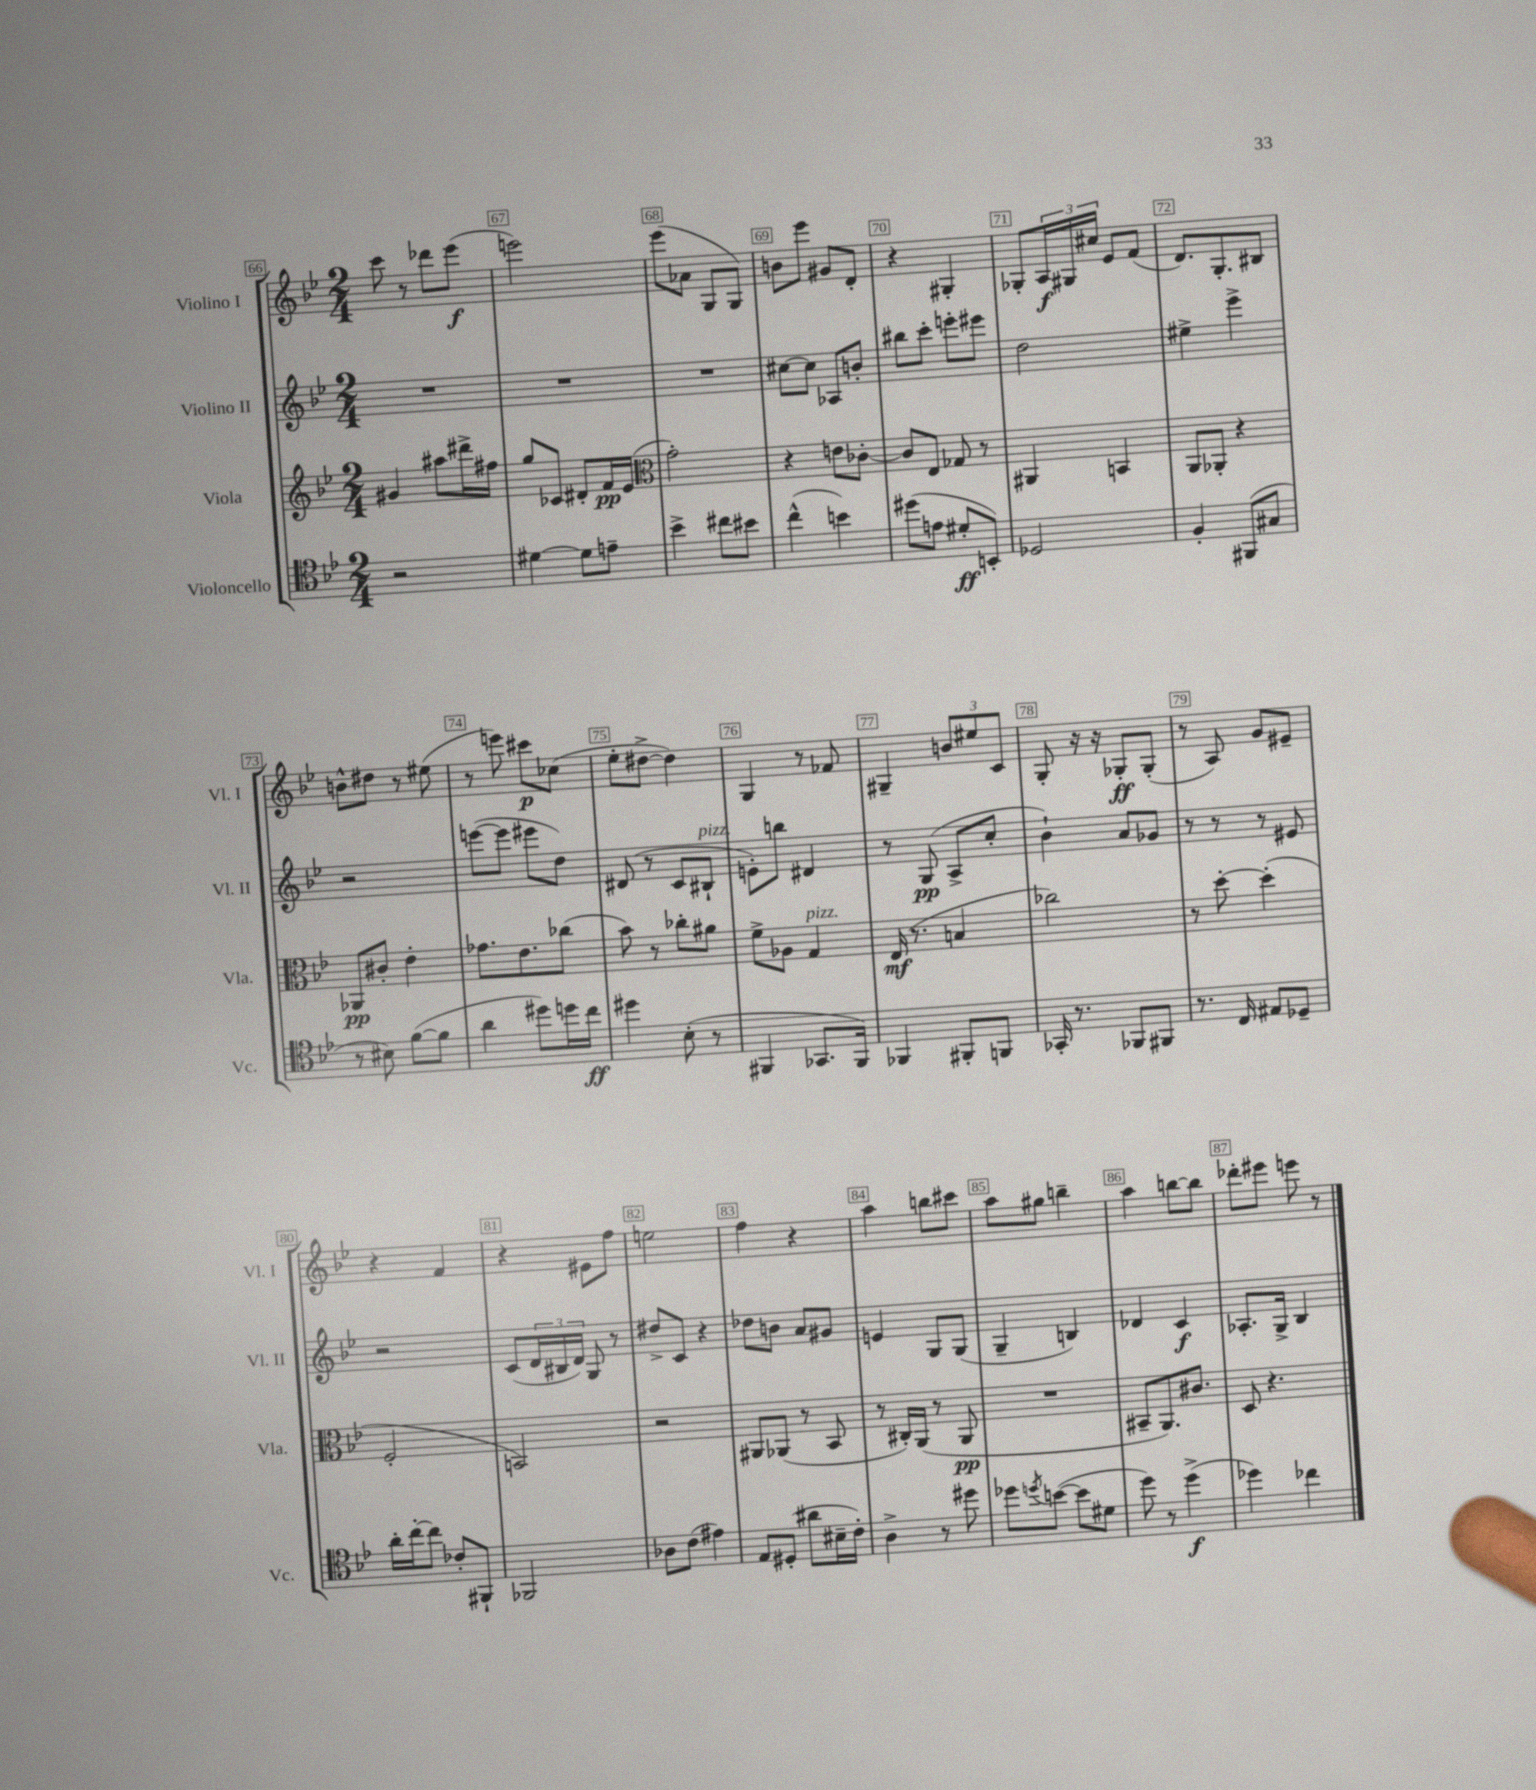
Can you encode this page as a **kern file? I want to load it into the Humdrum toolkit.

**kern	**kern	**kern	**kern
*staff4	*staff3	*staff2	*staff1
*clefC4	*clefG2	*clefG2	*clefG2
*k[b-e-]	*k[b-e-]	*k[b-e-]	*k[b-e-]
*M2/4	*M2/4	*M2/4	*M2/4
2r	4g#	2r	8ccc
.	.	.	8r
.	8aa#	.	8ddd-
.	16ddd#^	.	(8eee-
.	16ff#	.	.
=	=	=	=
[4d#	8gg	2r	2eee)
.	8c-	.	.
8d#]	8d#'	.	.
8e~	16f	.	.
.	(16e-	.	.
=	=	=	=
*	*clefC3	*	*
4b-^	2g')	2r	(8eee-
.	.	.	8a-
8cc#	.	.	8G
8b#	.	.	8G)
=	=	=	=
(4cc^^	4r	[8cc#	8b
.	.	8cc#]	8eee-
4b)	8e	8A-	8g#
.	[8c-'	8b'	8d'
=	=	=	=
(8dd#	8c-]	8bb#	4r
8e	8E-	8ccc'	.
8d#'	8G-	8eee'	4G#'
8BB')	8r	8eee#	.
=	=	=	=
2D-	4AA#	2dd	8G-'
.	.	.	24A
.	.	.	24G#
.	.	.	24cc#
.	4BB	.	8e-
.	.	.	(8f
=	=	=	=
4F'	8AA	4ee#^	8.d)
.	8AA-'	.	.
.	.	.	8.G'
(8FF#	4r	4eee-^	.
8G#	.	.	8B#
=	=	=	=
8r	8AA-	2r	8b^^
8B#)	8c#'	.	8dd#
([8f	4e-'	.	8r
8f]	.	.	(8ee#
=	=	=	=
4a	8.g-	([8eee	8r
.	.	8eee]	8eee)
.	8.e-	.	.
8dd#)	.	8eee#	8ccc#
16dd	(8cc-	8dd)	(8cc-
16cc	.	.	.
=	=	=	=
4dd#	8b-)	(8d#	8ee-'
.	8r	8r	[8dd#^
(8B-'	8cc-'	8c	4dd#])
8r	8a#	8B#`	.
=	=	=	=
4FF#	8f^	8e')	4G
.	8A-	8bb	.
8.GG-	4G	4d#	8r
.	.	.	8f-
16FF#)	.	.	.
=	=	=	=
4FF-	(16E-	8r	4G#~
.	8.r	.	.
.	.	(8G	.
8FF#'	4B	8A^	12b
.	.	.	12ee#
8FF	.	8cc'	.
.	.	.	12c
=	=	=	=
16GG-'	2cc-)	4b-`)	8G'
8.r	.	.	.
.	.	.	16r
.	.	.	16r
8FF-	.	8a	8G-'
8FF#	.	8g-	(8G-'
=	=	=	=
8.r	8r	8r	8r
.	[8dd'	8r	8A)
16C	.	.	.
8E#	(4dd']	8r	8g
8D-~	.	8e#	8e#~
=	=	=	=
16a'	2F'	2r	4r
[16cc'	.	.	.
8cc]	.	.	.
8c-'	.	.	4f
8FF#`	.	.	.
=	=	=	=
2FF-	2BB)	(8c	4r
.	.	24d	.
.	.	24B#	.
.	.	24d)	.
.	.	8G	8e#
.	.	8r	8ff
=	=	=	=
8A-	2r	8dd#^	2ee
(8c	.	8c	.
4e#)	.	4r	.
=	=	=	=
8E-	8AA#	8dd-	4ff
(8D#'	(8AA-	8b	.
8a#	8r	8a	4r
16B#~	8BB-	8g#	.
16c')	.	.	.
=	=	=	=
4A^	8r	4e	4aa
.	16C#')	.	.
.	(16AA	.	.
8r	8r	8G	8bb
8dd#	8AA	(8G	8ccc#
=	=	=	=
8dd-	2r	4G~	8aa
8qdd	.	.	.
([8b	.	.	8gg#
8b]	.	4B)	4bb~
8d#	.	.	.
=	=	=	=
8dd)	8BB#~	4d-	4aa
8r	8.AA)	.	.
(4dd^	.	4c	[8bb
.	8.c#	.	.
.	.	.	8bb]
=	=	=	=
4dd-)	8D	8.A-'	8ddd-'
.	4.r	.	8eee#
.	.	16G^	.
4cc-	.	4B-	8eee
.	.	.	8r
==	==	==	==
*-	*-	*-	*-
